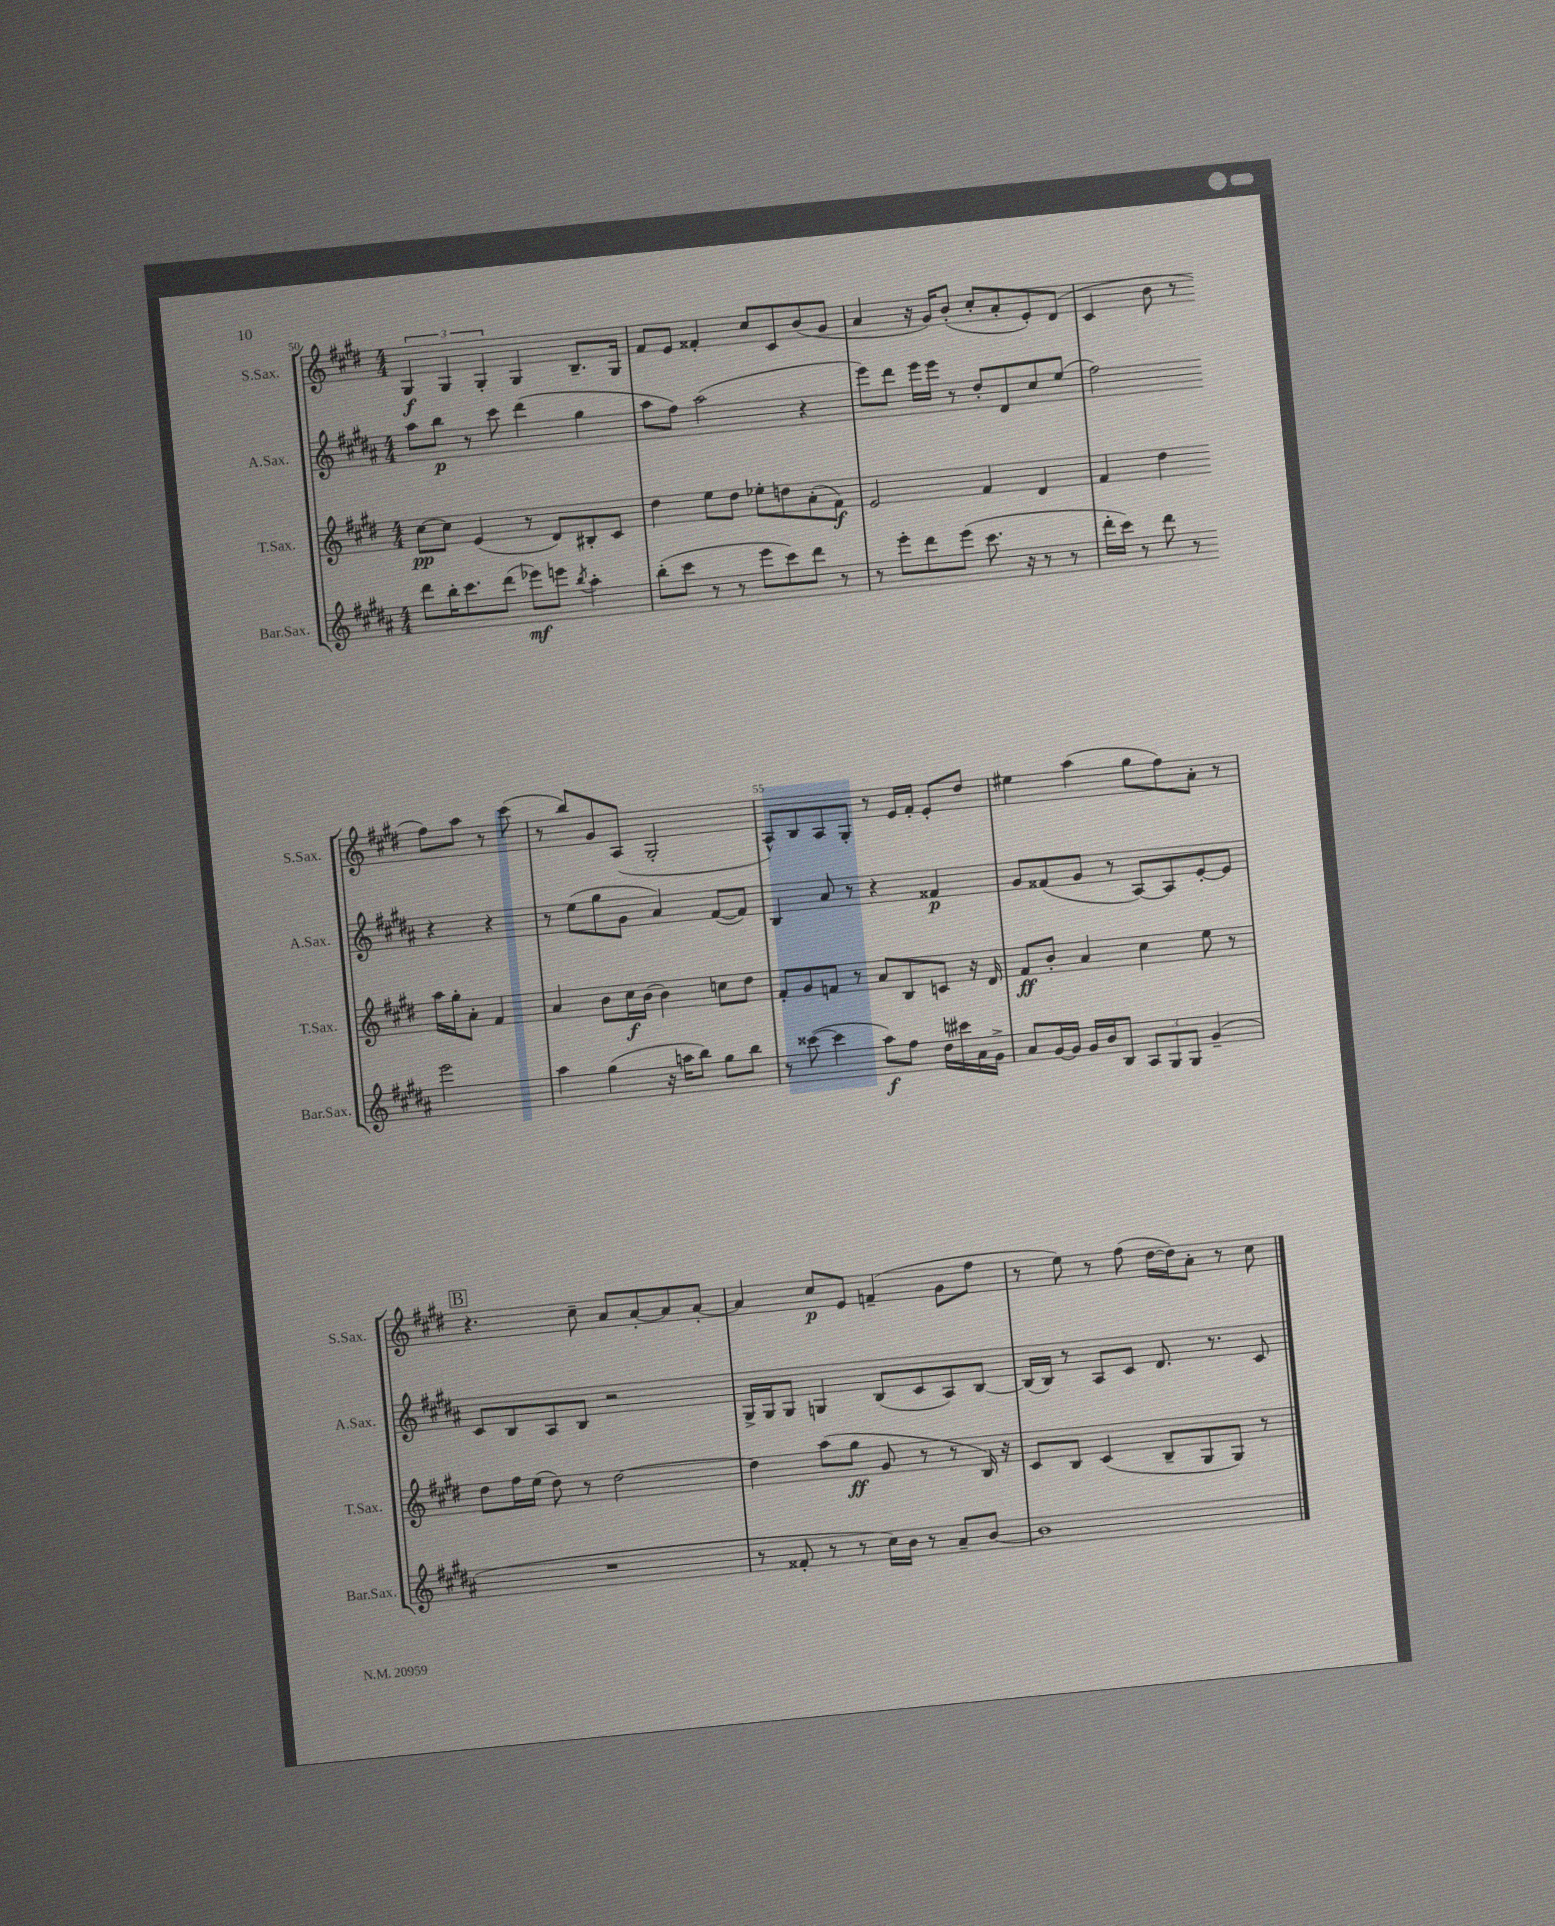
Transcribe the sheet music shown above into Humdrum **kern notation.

**kern	**kern	**kern	**kern
*staff4	*staff3	*staff2	*staff1
*clefG2	*clefG2	*clefG2	*clefG2
*k[f#c#g#d#a#]	*k[f#c#g#d#]	*k[f#c#g#d#a#]	*k[f#c#g#d#]
*M4/4	*M4/4	*M4/4	*M4/4
8ddd#\L	[8cc#\L	8aa#\L	6G#/
16bb'\K	8cc#\]J	8bb\J	.
.	.	.	6G#/
8.ccc#\	.	.	.
.	(4e/	8r	.
.	.	.	6G#'/
(8ddd#\J	.	8ccc#\	.
8eee-\L)	8r	(4ddd#\	4G#/
8eee\J	8d#/L)	.	.
8qbb/	.	.	.
4aa#'\	8B#'/	4gg#\	8.B~/L
.	8c#/J	.	.
.	.	.	16G#/Jk
=	=	=	=
(8bb'\L	4dd#\	8aa#\L	8f#/L
8ccc#\J	.	8ff#\J)	8e/J
8r	8ee\L	(2aa#\	4f##'/
8r	8dd#\J	.	.
8eee\L	8ee-'\L	.	8cc#/L
8ccc#\)	8dd\	.	8c#/
8ddd#\J	(8a'\	4r	(8b/
8r	8f#\J)	.	8g#/J
=	=	=	=
8r	2e/	8eee\L)	4a/
8eee'\L	.	8ddd#\J	.
8ddd#\	.	16eee\LL	16r
.	.	16eee\JJ	16g#/LK)
(8eee\J	.	8r	(8b'/J
8.ccc#\	4f#/	8dd#'/L	8cc#'/L
.	.	8d#/	8a'/
16r	.	.	.
8r	4d#/	8cc#/	8e'/)
8r	.	(8ee/J	(8d#/J
=	=	=	=
16ddd#'\LL	4f#/	2ff#\)	4c#/
16ccc#\JJ)	.	.	.
8r	.	.	.
8ddd#\	4dd#\	.	8b\
8r	.	.	8r
2eee\	16aa\LL	4r	8ff#\L)
.	16gg#'\J	.	.
.	8a'\J	.	8aa\J
.	4f#/	4r	8r
.	.	.	(8ccc#\
=	=	=	=
4aa#\	4a/	8r	8r
.	.	(8ee\L	8bb/L)
(4gg#\	8b\L	8gg#\	8g#/
.	16cc#\L	8g#\J	(8A/J
.	(16b\JJ	.	.
16r	4b\)	4a#/)	2G#'/
16aa\LK	.	.	.
8bb\J)	.	.	.
8gg#\L	8cc\L	([8f#/L	.
8bb\J	8dd#\J	8f#/]J)	.
=	=	=	=
8r	8f#'/L	4B/	8A^^/L)
([8ccc##\	8g#/	.	8B/
4ccc##\]	8f/J	8a#/	8A/
.	8r	8r	8G#'/J
8aa#\L)	8a/L	4r	8r
8ff#\J	8B/	.	16e/LL
.	.	.	16f#'/JJ
16dd#\LL	8c/J	4f##/	8e'/L
16ccc#\	.	.	.
16a#\	16r	.	8dd#/J
16g#^\JJ	16d#/	.	.
=	=	=	=
8a#/L	8f#/L	8g#/L	4ee#\
[16g#/L	8b'/J	(8f##/	.
16g#/]JJ	.	.	.
16g#/LL	4a/	8g#/J	(4aa\
16b/J	.	.	.
8B/J	.	8r	.
12A#/L	4cc#\	[8A#/L)	8gg#\L
12G#/	.	.	.
.	.	8A#/]	8ff#\)
12G#/J	.	.	.
(4g#~/	8ee\	[8e'/	8a'\J
.	8r	8e/]J	8r
=	=	=	=
1r	8dd#\L	8c#/L	4.r
.	16ff#\L	8B/	.
.	(16ee\JJ	.	.
.	8dd#\)	8A#/	.
.	8r	8B/J	8cc#~\
.	[2dd#\	2r	8a/L
.	.	.	[8a'/
.	.	.	8a/]
.	.	.	[8a'/J
=	=	=	=
8r	4dd#\]	16G#^/LL	4a/]
.	.	16G#/J	.
8f##'/	.	8G#/J	.
8r	(8aa\L	4G/	8cc#/L
8r	8gg#\J	.	8e/J
16cc#\LL)	8g#/	(8B/L	(4f~/
16b\JJ	.	.	.
8r	8r	8c#/	.
8a#~/L	8r	8A#/)	8g#\L
[8b/J	16B/)	[8B/J	8ff#\J
.	16r	.	.
=	=	=	=
1b]	8c#/L	(16B/]LL	8r
.	.	16B/JJ)	.
.	8B/J	8r	8ee\)
.	(4c#/	8A#/L	8r
.	.	8c#/J	(8ff#\
.	8B~/L	8.d#/	[16dd#\LL
.	.	.	16dd#\]J)
.	8G#/	.	8a'\J
.	.	8.r	.
.	8G#/J)	.	8r
.	8r	8c#/	8cc#\
==	==	==	==
*-	*-	*-	*-
